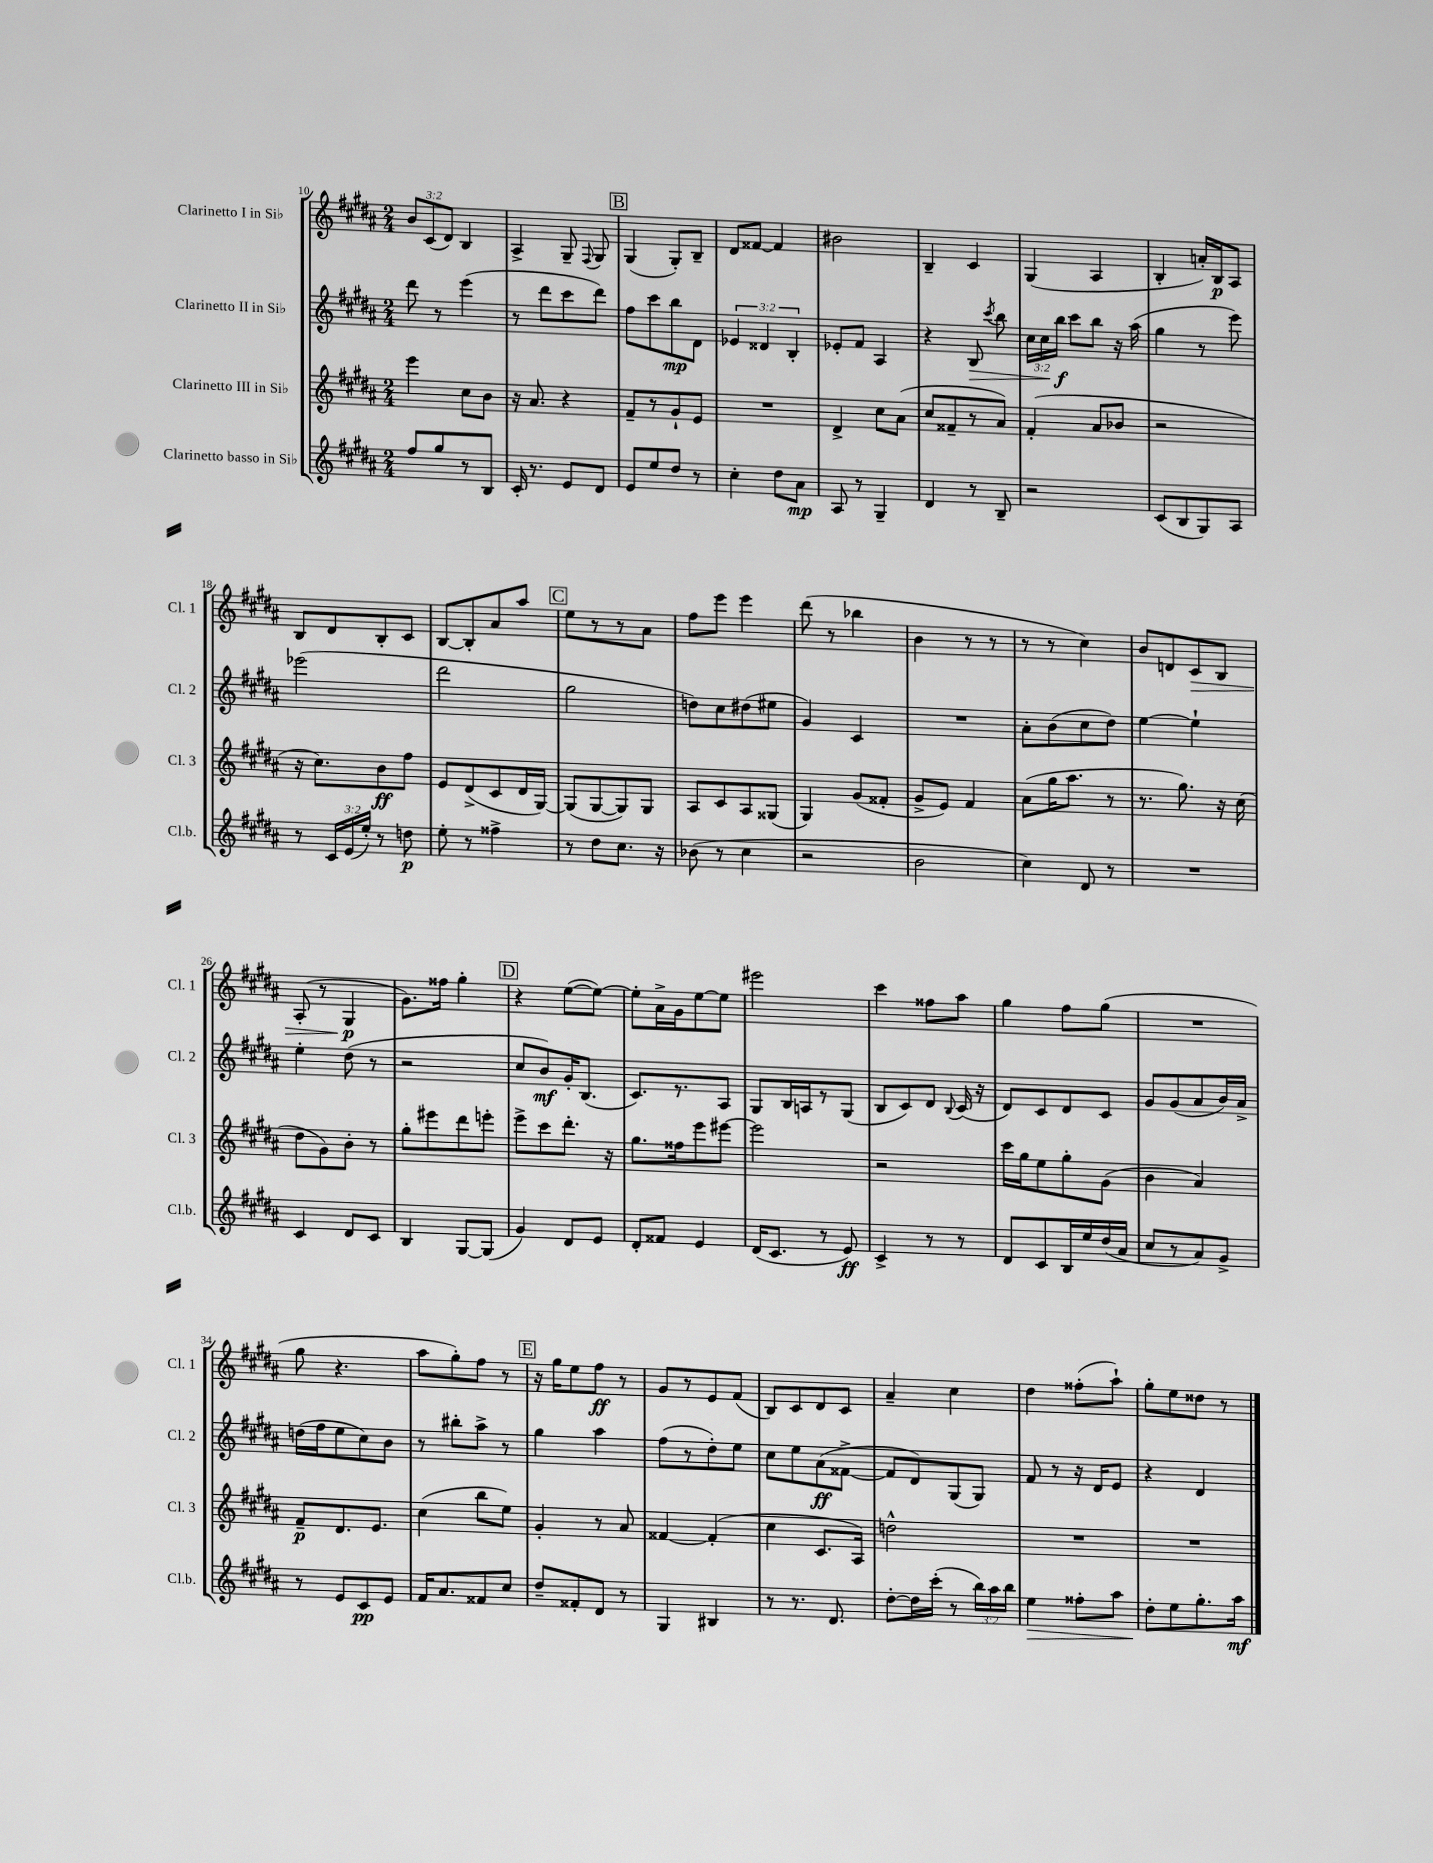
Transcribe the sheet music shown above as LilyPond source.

<<
\new StaffGroup <<
\new Staff = "s0" \with { instrumentName = "Clarinetto I in Sib" shortInstrumentName = "Cl. 1" } {
    \clef treble \key b \major \numericTimeSignature \time 2/4 \override Staff.TupletNumber.text = #tuplet-number::calc-fraction-text
    \autoBeamOff \tuplet 3/2 { b'8[ cis'8( dis'8]) } b4 |
    ais4-> gis8-- \appoggiatura { fis8 } gis8 |
    \mark \markup { \box "B" } gis4( gis8[-.) b8]-- |
    dis'8[ fisis'8]~ fisis'4 |
    bis'2 |
    b4-- cis'4 |
    gis4( ais4 |
    b4-. a'16[-.) b16\p ais8] |
    b8[ dis'8 b8-. cis'8] |
    b8[~ b8-. ais'8 ais''8] |
    \mark \markup { \box "C" } e''8[ r8 r8 ais'8] |
    fis''8[ e'''8] e'''4 |
    dis'''8( r8 bes''4 |
    b'4 r8 r8 |
    r8 r8 cis''4) |
    b'8[ d'8 cis'8\> b8] |
    ais8-.( r8 gis4\p\! |
    gis'8.[) fisis''16] gis''4-. |
    \mark \markup { \box "D" } r4 e''8[~( e''8]~) |
    e''8[-. ais'16-> gis'16 e''8~ e''8] |
    eis'''2 |
    cis'''4 fisis''8[ ais''8] |
    gis''4 fis''8[ gis''8]( |
    R2 |
    gis''8 r4. |
    ais''8[ gis''8-.) fis''8] r8 |
    \mark \markup { \box "E" } r16 gis''16[ e''8 fis''8]\ff r8 |
    gis'8[ r8 e'8 fis'8]( |
    b8[) cis'8 dis'8 cis'8] |
    ais'4-- cis''4 |
    dis''4 fisis''8[-.( ais''8]-!) |
    gis''8[-. e''8 disis''8] r8 \bar "|." |
}
\new Staff = "s1" \with { instrumentName = "Clarinetto II in Sib" shortInstrumentName = "Cl. 2" } {
    \clef treble \key b \major \numericTimeSignature \time 2/4 \override Staff.TupletNumber.text = #tuplet-number::calc-fraction-text
    \autoBeamOff dis'''8 r8 e'''4( |
    r8 dis'''8[ cis'''8 dis'''8]) |
    \mark \markup { \box "B" } fis''8[ cis'''8 b''8\mp dis'8] |
    \tuplet 3/2 { ees'4 disis'4 b4-. } |
    ees'8[-. fis'8] ais4 |
    r4 b8\> \acciaccatura { cis'''8 } b''8 |
    \tuplet 3/2 { cis''16[ cis''16 b''16]\f\! } cis'''8[ b''8] r16 ais''16( |
    gis''4 r8 e'''8) |
    ees'''2( |
    dis'''2 |
    \mark \markup { \box "C" } gis''2 |
    d''8[) cis''8 dis''8( eis''8] |
    gis'4) cis'4 |
    R2 |
    ais'8[-. b'8( cis''8 dis''8]) |
    e''4~ e''4-! |
    e''4-. dis''8( r8 |
    r2 |
    \mark \markup { \box "D" } cis''8[ b'8\mf) gis'16-. b8.]( |
    cis'8.[) r8. ais8] |
    gis8[ b16 a16 r8 gis8]( |
    b8[ cis'8) dis'8] \appoggiatura { b8 } cis'16( r16 |
    dis'8[) cis'8 dis'8 cis'8] |
    gis'8[ gis'8( ais'8 b'16) ais'16]-> |
    d''16[( fis''16 e''8 cis''8) b'8] |
    r8 bis''8[-. ais''8]-> r8 |
    \mark \markup { \box "E" } gis''4 ais''4 |
    fis''8[( r8 dis''8-.) e''8] |
    cis''8[ e''8 ais'8\ff( fisis'8]~-> |
    fisis'8[ dis'8) gis8( gis8]) |
    fis'8 r8 r16 dis'16[ e'8] |
    r4 dis'4 \bar "|." |
}
\new Staff = "s2" \with { instrumentName = "Clarinetto III in Sib" shortInstrumentName = "Cl. 3" } {
    \clef treble \key b \major \numericTimeSignature \time 2/4
    \autoBeamOff e'''4 cis''8[ b'8] |
    r16 ais'8. r4 |
    \mark \markup { \box "B" } fis'8[-- r8 gis'8-! e'8] |
    R2 |
    dis'4-> cis''8[ ais'8]( |
    cis''8[ fisis'8-- r8 ais'8]) |
    fis'4-.( ais'8[ bes'8] |
    r2 |
    r16 cis''8.[) b'8\ff fis''8] |
    e'8[ dis'8->( cis'8 dis'16 gis16]~) |
    \mark \markup { \box "C" } gis8[( gis8~ gis8) gis8] |
    ais8[ cis'8 ais8 gisis8]( |
    gis4) gis'8[( fisis'8]-. |
    gis'8[-> e'8]) fis'4 |
    ais'8[( gis''16 ais''8.] r8 |
    r8. gis''8.) r16 cis''16( |
    dis''8[ gis'8) b'8]-. r8 |
    gis''8[-. eis'''8 dis'''8 e'''8]-. |
    \mark \markup { \box "D" } e'''8[-> cis'''8 dis'''8.]-. r16 |
    gis''8.[ fisis''16 e'''8 eis'''8]~ |
    eis'''2 |
    r2 |
    cis'''16[ gis''16 e''8 gis''8-. gis'8]( |
    b'4 ais'4) |
    fis'8[--\p dis'8. e'8.] |
    cis''4( b''8[ e''8]) |
    \mark \markup { \box "E" } gis'4-. r8 ais'8 |
    fisis'4~ fisis'4-.( |
    cis''4 cis'8.[ ais16]) |
    d''2-^ |
    R2 |
    R2 \bar "|." |
}
\new Staff = "s3" \with { instrumentName = "Clarinetto basso in Sib" shortInstrumentName = "Cl.b." } {
    \clef treble \key b \major \numericTimeSignature \time 2/4 \override Staff.TupletNumber.text = #tuplet-number::calc-fraction-text
    \autoBeamOff fis''8[ gis''8 r8 b8] |
    cis'16-. r8. e'8[ dis'8] |
    \mark \markup { \box "B" } e'8[ e''8 dis''8] r8 |
    cis''4-. dis''8[ ais'8]\mp |
    ais8 r8 gis4-- |
    dis'4 r8 b8-- |
    r2 |
    cis'8[( b8 gis8) ais8] |
    r8 \tuplet 3/2 { cis'16[ e'16( e''16]-.) } r8 d''8\p |
    e''8-. r8 fisis''4-> |
    \mark \markup { \box "C" } r8 dis''8[ cis''8.] r16 |
    bes'8( r8 cis''4 |
    r2 |
    b'2 |
    cis''4) dis'8 r8 |
    R2 |
    cis'4 dis'8[ cis'8] |
    b4 gis8[~ gis8]( |
    \mark \markup { \box "D" } gis'4) dis'8[ e'8] |
    dis'8[-. fisis'8] e'4 |
    dis'16[( cis'8.] r8 e'8\ff) |
    cis'4-> r8 r8 |
    dis'8[ cis'8 b16 e''16 dis''16( ais'16] |
    cis''8[ r8 ais'8) gis'8]-> |
    r8 e'8[ cis'8\pp e'8] |
    fis'16[ ais'8. fisis'8 cis''8] |
    \mark \markup { \box "E" } dis''8[-- fisis'8-. dis'8] r8 |
    gis4 bis4 |
    r8 r8. dis'8. |
    dis''8[~-. dis''16 cis'''16]-.( r8 \tuplet 3/2 { b''16[) ais''16 b''16] } |
    e''4\> fisis''8[-. ais''8] |
    dis''8[-.\! e''8 gis''8.-. ais''16]\mf \bar "|." |
}
>>
>>
\layout { \context { \Score currentBarNumber = #10 } }
